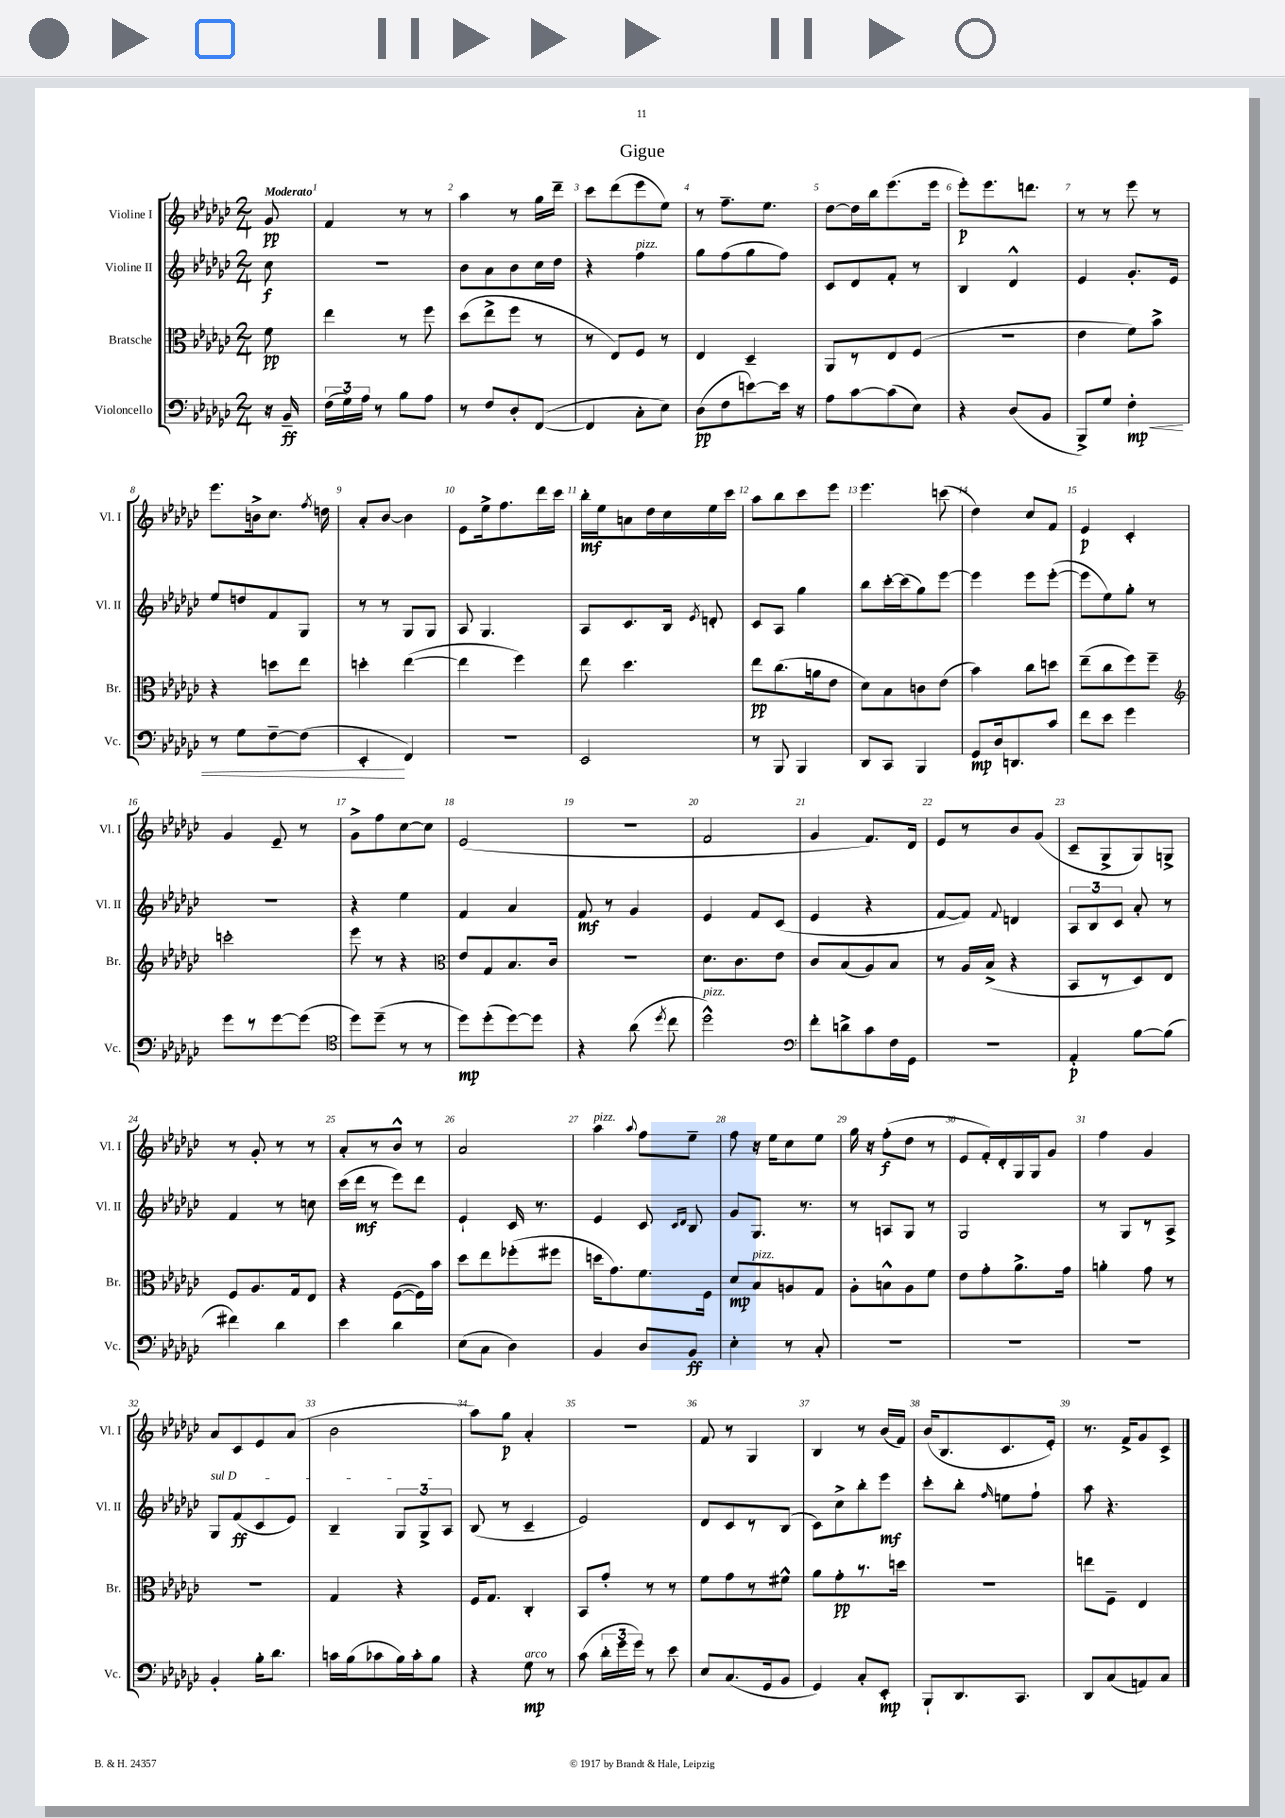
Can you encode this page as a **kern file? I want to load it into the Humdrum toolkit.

**kern	**kern	**kern	**kern
*staff4	*staff3	*staff2	*staff1
*clefF4	*clefC3	*clefG2	*clefG2
*k[b-e-a-d-g-c-]	*k[b-e-a-d-g-c-]	*k[b-e-a-d-g-c-]	*k[b-e-a-d-g-c-]
*M2/4	*M2/4	*M2/4	*M2/4
16r	8f	8cc-	8g-
16BB-~	.	.	.
=	=	=	=
(24F	4ee-	2r	4f
24G-)	.	.	.
24A-	.	.	.
8r	.	.	.
8B-	8r	.	8r
8A-	8ff	.	8r
=	=	=	=
8r	(8dd-	8b-	4aa-
8F	8ee-^	8a-	.
8D-'	8ff	8b-	8r
([8FF	8r	16cc-	16gg-
.	.	16dd-	16ddd-~
=	=	=	=
4FF]	8r	4r	8ccc-
.	8E-)	.	(8ddd-
8C-'	8F	4ff	8eee-
8E-)	8r	.	8ee-)
=	=	=	=
(8D-	4E-	8gg-	8r
8F	.	(8ff	8.ff~
[8e)	4D-~	8gg-	.
.	.	.	8.ee-
16e]	.	8ff)	.
16r	.	.	.
=	=	=	=
8A-	8AA-	8c-	[8dd-
[8c-	8r	8d-	16dd-]
.	.	.	16bb-
(8c-]	8E-	8f'	(8.eee-
8E-)	(8F	8r	.
.	.	.	16eee-
=	=	=	=
4r	2r	4B-	8eee-')
.	.	.	8.eee-
(8D-	.	4d-^^	.
.	.	.	8.ddd
8BB-	.	.	.
=	=	=	=
8BBB-^)	4e-	4e-	8r
8G-	.	.	8r
4F'	8f)	8.g-'	8eee-
.	8b-^	.	8r
.	.	16e-	.
=	=	=	=
8r	4r	8ee-	8.eee-
8G-	.	8dd	.
.	.	.	16b^
[8F~	8dd	8f	8.cc-
(8F]	8ee-	8G-	.
.	.	.	8qff
.	.	.	16dd
=	=	=	=
4EE-'	4dd'	8r	8a-'
.	.	8r	[8b-
4FF)	([4ee-	8G-	4b-]
.	.	8G-	.
=	=	=	=
2r	4ee-]	8A-	8e-
.	.	4.G-	16ee-^
.	.	.	8.ff
.	4ff)	.	.
.	.	.	16ddd-
.	.	.	16ccc-
=	=	=	=
2EE-	8ee-	8A-	16bb-'
.	.	.	16ee-
.	4.dd-	8.c-	8a
.	.	.	16dd-
.	.	16B-	16cc-
.	.	8qe-	.
.	.	8d'	16ee-
.	.	.	16ccc-
=	=	=	=
8r	8ee-	8c-	8aa-
8BBB-	(8.cc-	8A-	8bb-
4BBB-	.	4gg-	8ccc-
.	16a	.	.
.	8e-	.	8eee-
=	=	=	=
8DD-	8d-)	8bb-	4.eee-
8CC-	8B-	[16ccc-'	.
.	.	(16ccc-]	.
4BBB-	8c	8gg-)	.
.	(8e-	[8eee-	(8ccc
=	=	=	=
8GG-	4b-)	4eee-]	4dd-)
16D-	.	.	.
8.DD	.	.	.
.	8cc-	8eee-	8cc-
8c-	8dd	([8eee-'	8f
=	=	=	=
8f	(8ee-~	8eee-]	4e-
8e-	8cc-	8ee-)	.
4g-	8ff)	8gg-'	4c-'
.	8ff~	8r	.
=	=	=	=
*	*clefG2	*	*
8g-	2ccc'	2r	4g-
8r	.	.	.
[8g-	.	.	8e-~
(8g-]	.	.	8r
=	=	=	=
*clefC4	*	*	*
8dd-)	8eee-	4r	8g-^
(8dd-~	8r	.	8ff
8r	4r	4ee-	[8cc-
8r	.	.	8cc-]
=	=	=	=
*	*clefC3	*	*
8dd-)	8e-	4f	(2e-
(8dd-'	8G-	.	.
[8dd-)	8.B-	4a-	.
8dd-]	.	.	.
.	16c-	.	.
=	=	=	=
4r	2r	8f	2r
.	.	8r	.
(8a-	.	4g-	.
8qdd-	.	.	.
8cc-	.	.	.
=	=	=	=
2dd-^^)	8.d-	4e-	2f
.	8.c-	.	.
.	.	8f	.
.	8e-	(8c-	.
=	=	=	=
*clefF4	*	*	*
8f'	8c-	4e-	4g-
8d^	(8B-	.	.
8c-	8A-)	4r	8.f)
16F	8B-	.	.
16GG-	.	.	16d-
=	=	=	=
2r	8r	[8f	8e-
.	16A-	8f])	8r
.	(16B-^	.	.
.	.	8qqf	.
.	4r	4d	8b-
.	.	.	(8g-
=	=	=	=
4AA-'	8BB-	12A-	8c-~
.	.	12B-	.
.	8r	.	8G-^
.	.	12c-	.
[8B-	8D-)	8a-'	8G-)
(8B-]	8E-	8r	8G^
=	=	=	=
4f#)	8F	4f	8r
.	8.A-	.	8g-'
4d-	.	8r	8r
.	16G-	.	.
.	8E-	8cc	8r
=	=	=	=
4e-	4r	(16ccc-	8a-'
.	.	16ddd-	.
.	.	8r	8r
4d-	([8F	8eee-)	8b-^^
.	16F])	8ddd-	8r
.	16b-	.	.
=	=	=	=
(8E-	8dd-	4e-`	2a-
8C-	8ee-	.	.
4D-)	(8ff-'	16c-	.
.	.	8.r	.
.	8ff#	.	.
=	=	=	=
4BB-	16dd	4e-	4aa-
.	8.g-)	.	.
.	.	.	8qqaa-
8D-	8.f	8c-	8ff
.	.	16qqc-	.
.	.	16qqd-	.
8BB-	.	8B-	8ee-~
.	16F	.	.
=	=	=	=
4E-'	8d-	8g-	8ff
.	8B-	8.G-	16r
.	.	.	16ee-
8r	8A	.	8cc-
.	.	8.r	.
8C-'	8G-	.	8ee-
=	=	=	=
2r	8A-'	8r	16gg-
.	.	.	16r
.	8B^^	8A	(8ff'
.	8A-	8G-	8dd-
.	8f	8r	8r
=	=	=	=
2r	8e-	2G-	8e-
.	8g-'	.	16f')
.	.	.	16d-'
.	8.a-^	.	16G-
.	.	.	16G-
.	.	.	8g-
.	16g-	.	.
=	=	=	=
2r	4a'	8r	4ff
.	.	8G-	.
.	8g-	8r	4g-
.	8r	8A-^	.
=	=	=	=
4BB-'	2r	8G-	8a-
.	.	(8f	8c-
16B-'	.	8c-	8e-
8.d-	.	.	.
.	.	8e-)	(8a-
=	=	=	=
16c	4G-	4B-~	2b-
(16B-	.	.	.
8c-	.	.	.
16B-)	4r	12G-	.
16c-'	.	.	.
.	.	12G-^	.
8B-	.	.	.
.	.	12A-	.
=	=	=	=
4r	16F	(8B-	8aa-)
.	8.G-	.	.
.	.	8r	8gg-
8G-	4C-'	4c-~	4a-'
8r	.	.	.
=	=	=	=
(8c-	8BB-	2e-)	2r
24d-'	8g-'	.	.
24g-	.	.	.
24g-)	.	.	.
8r	8r	.	.
8e-	8r	.	.
=	=	=	=
8E-	8f	8d-	8f
(8.C-	8g-	8c-	8r
.	8r	8r	4G-
16GG-	.	.	.
8BB-	8f#^^	(8B-	.
=	=	=	=
4GG-)	8a-	8c-)	4B-
.	8g-'	8cc-^	.
8C-'	8.r	8bb-'	8r
8EE-'	.	8eee-	(16b-
.	16dd	.	16f)
=	=	=	=
8BBB-`	2r	8ccc-'	(16b-
.	.	.	8.B-
8.DD-	.	8bb-'	.
.	.	16qqff	.
.	.	8ee	8.c-
8.CC-	.	.	.
.	.	8ff`	.
.	.	.	16e-')
=	=	=	=
8DD-	8ee	8aa-	8.r
(8C-	8F~	4.r	.
.	.	.	16f^
8AA)	4E-	.	8g-
8C-	.	.	8c-^
==	==	==	==
*-	*-	*-	*-
